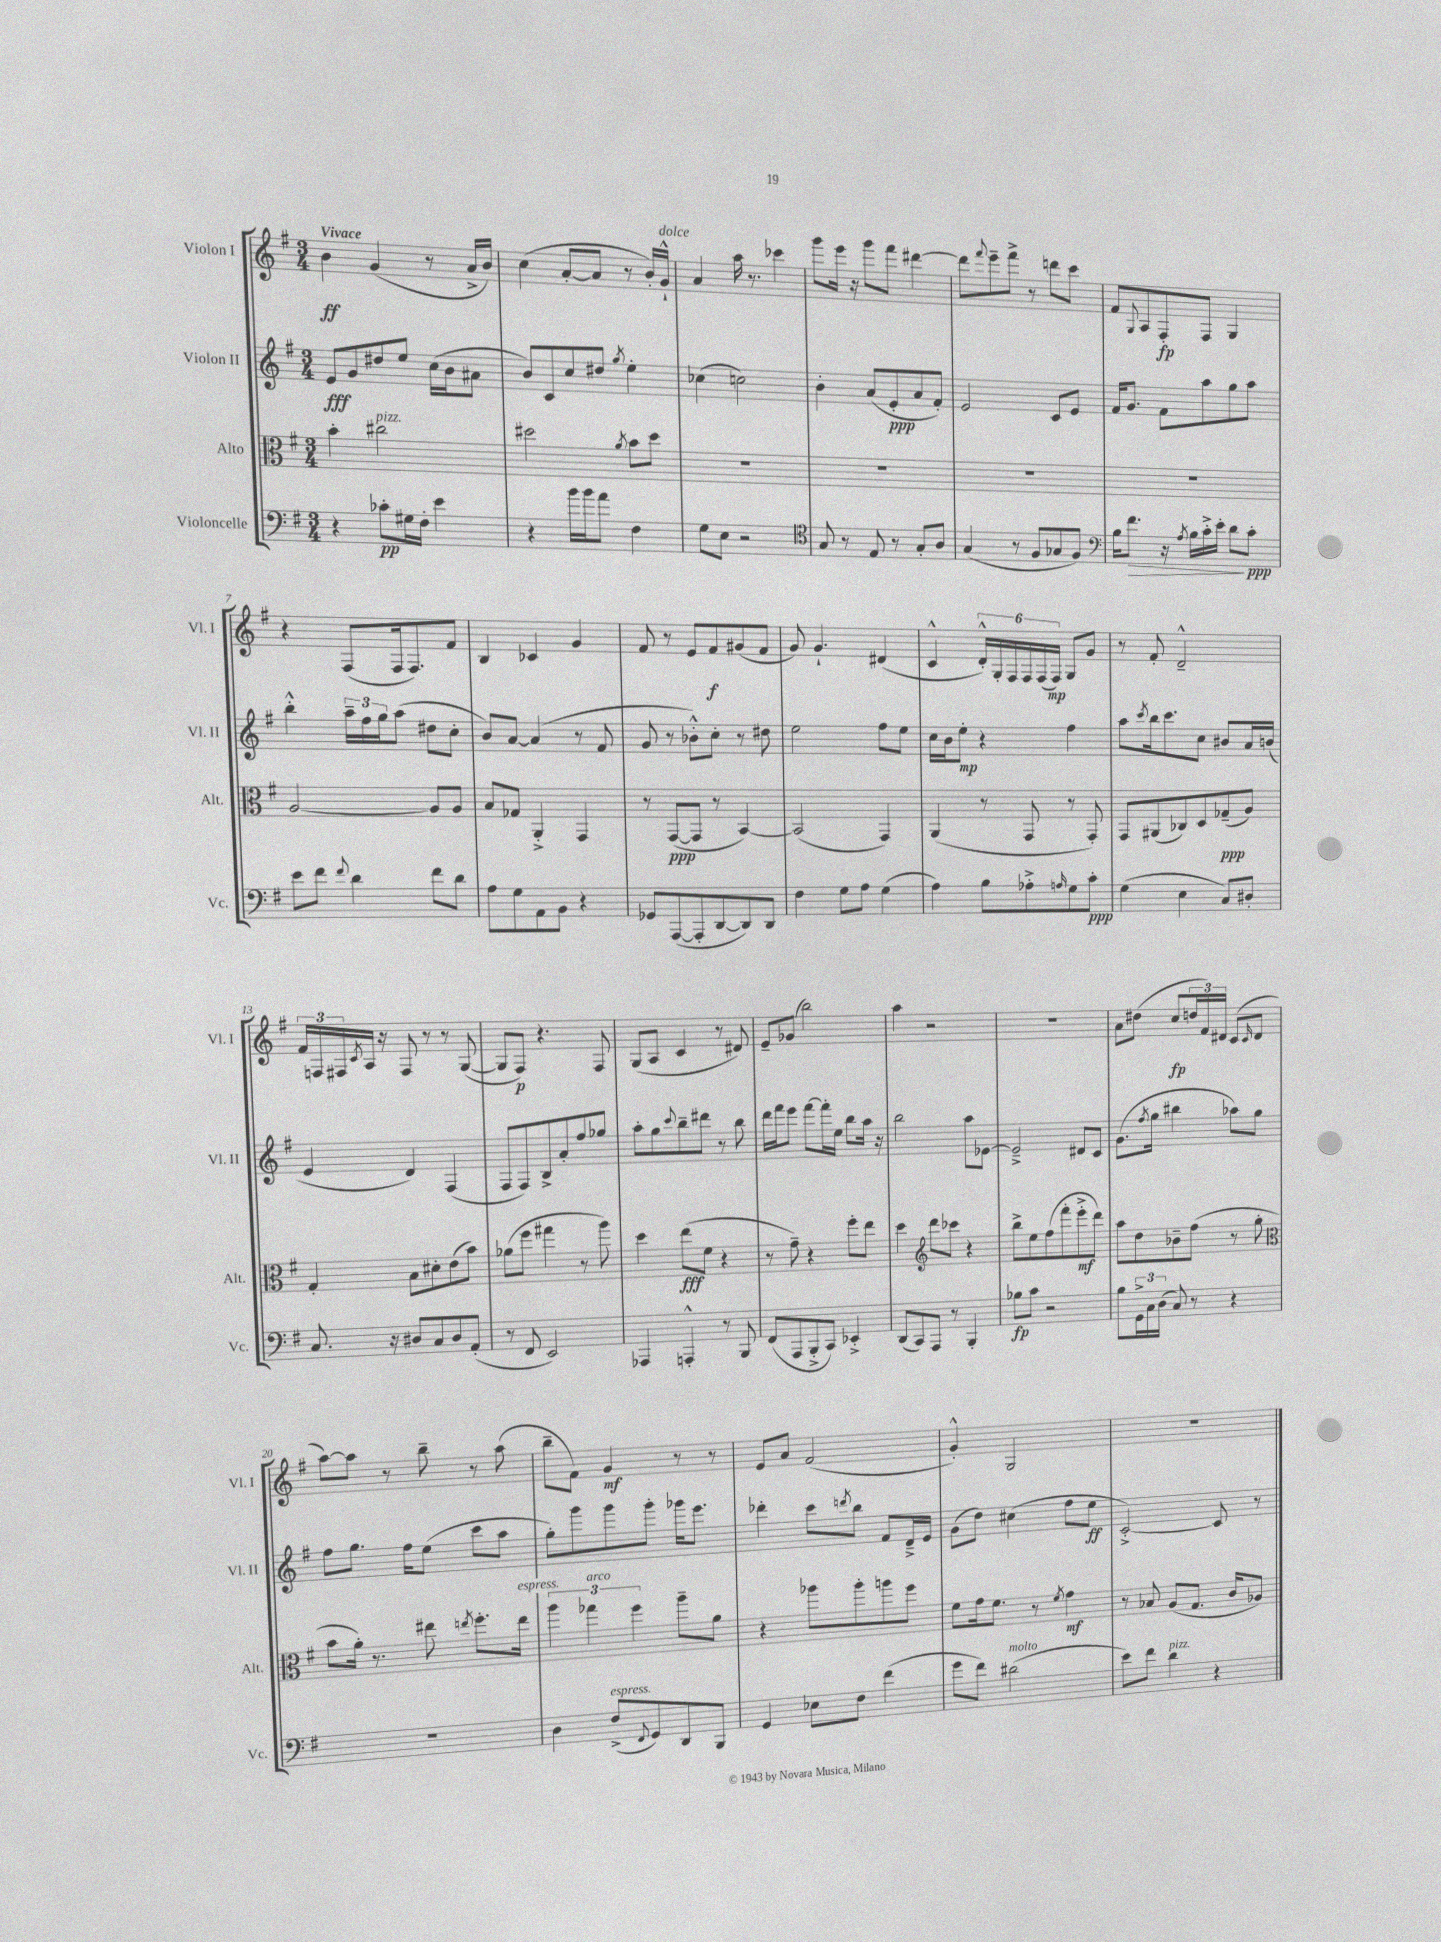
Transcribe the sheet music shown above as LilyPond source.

<<
\new StaffGroup <<
\new Staff = "s0" \with { instrumentName = "Violon I" shortInstrumentName = "Vl. I" } {
    \clef treble \key g \major \numericTimeSignature \time 3/4 \tempo "Vivace"
    b'4\ff g'4( r8 a'16-> b'16) |
    c''4( a'8~-. a'8 r8 b'16-.) g'16-!-^^\markup { \italic "dolce" } |
    a'4 a''16 r8. ces'''4 |
    g'''8 e'''16 r16 g'''8 fis'''8 dis'''4~ |
    dis'''8 \appoggiatura { fis'''8 } e'''8-- fis'''8-> r8 d'''8 c'''8 |
    fis'8 \appoggiatura { g8 } a8 fis8-.\fp fis8 g4 |
    r4 fis8( fis16 fis8.) fis'8 |
    b4 ces'4 g'4 |
    fis'8 r8 e'8 fis'8\f gis'8( fis'8 |
    g'8) g'4.-! dis'4( |
    c'4-^ \tuplet 6/4 { d'16-.-^) g16-. fis16 fis16 fis16( fis16\mp) } g8 g'8 |
    r8 fis'8-. d'2---^ |
    \tuplet 3/2 { fis'16 f16 fis16 } \acciaccatura { c'8 } a16 r16 fis8 r8 r8 g8~( |
    g8 fis8\p) r4. fis8 |
    g8( a8 c'4 r8 dis'8) |
    e'8-- ges'8( b''2) |
    a''4 r2 |
    R2. |
    a'8 dis''8( c''8\fp \tuplet 3/2 { d''16 fis'16) dis'16 } c'8( \grace { c'16 } dis'8 |
    a''8~) a''8 r8 b''8-- r8 a''8( |
    b''8-- fis'8) g'4\mf r8 r8 |
    e'8 a'8 fis'2( |
    g'4-.-^) g2 |
    R2. \bar "|." |
}
\new Staff = "s1" \with { instrumentName = "Violon II" shortInstrumentName = "Vl. II" } {
    \clef treble \key g \major \numericTimeSignature \time 3/4
    e'8\fff g'8 dis''8 e''8 c''16( b'16 ais'8 |
    b'8) c'8 c''8 dis''8 \acciaccatura { g''8 } e''4-. |
    ces''4( c''2) |
    b'4-. a'8( e'8-.\ppp a'8 fis'8-.) |
    e'2 c'8 e'8 |
    fis'16 g'8. fis'8 a''8 g''8 a''8 |
    b''4-.-^ \tuplet 3/2 { a''16-- fis''16 g''16 } a''8( dis''8 c''8-. |
    b'8) a'8~ a'4( r8 fis'8 |
    g'8 r8 bes'8-.-^) c''8-. r8 dis''8 |
    e''2 fis''8 e''8 |
    c''16 b'16 e''8-.\mp r4 fis''4 |
    a''8 \acciaccatura { c'''8 } b''16 c'''8. c''8 bis'8 a'16 b'16( |
    e'4 d'4) fis4( |
    fis8 fis8) b8-> a'8-. fis''8 ges''8 |
    a''8-. g''8 \appoggiatura { c'''8 } b''8-- dis'''8 r8 b''8 |
    d'''16 fis'''16 e'''8 fis'''8~ fis'''16-. e''16 b''8 a''16 r16 |
    b''2 a''8 ees'8~ |
    ees'2---> dis'8 c'8 |
    g'8.( \acciaccatura { fis''8 } g''16 bis''4 aes''8) g''8 |
    fis''8 g''8. fis''16 e''8( c'''8 a''8 |
    g''8-.) g'''8 g'''8 g'''8-. ges'''16 e'''8. |
    des'''4-. c'''8 \acciaccatura { d'''8 } b''8 fis'8 d'16---> e'16 |
    g'8( d''8) cis''4( fis''8 e''8\ff |
    c'2~-.->) c'8 r8 \bar "|." |
}
\new Staff = "s2" \with { instrumentName = "Alto" shortInstrumentName = "Alt." } {
    \clef alto \key g \major \numericTimeSignature \time 3/4
    b'4-. cis''2^\markup { \italic "pizz." } |
    dis''2 \acciaccatura { a'8 } b'8 dis''8 |
    R2. |
    R2. |
    R2. |
    R2. |
    a2~ a8 a8 |
    b8 ges8 a,4-.-> g,4 |
    r8 g,8~\ppp( g,8 r8 b,4~) |
    b,2( g,4) |
    a,4( r8 g,8 r8 g,8-.) |
    g,8 ais,8( ces8) d8 ges8--\ppp( a8) |
    g4-. b8 dis'8-. e'8( b'8) |
    aes'8( fis''8 gis''4 r8 a''8) |
    d''4 e''8\fff( fis'8 r4 |
    r8 g'8--) r4 fis''8-. e''8 |
    d''4 \clef treble d'''8 ces'''8 r4 |
    b''8-> e''8 fis''8( fis'''8-. e'''8-.->\mf d'''8) |
    a''8 d''8 bes'8-- fis''8( r8 g''8-. |
    \clef alto b'8 a'16-.) r8. eis''8 \acciaccatura { e''8 } fis''8.-. e''16^\markup { \italic "espress." } |
    \tuplet 3/2 { a''4 ges''4^\markup { \italic "arco" } fis''4 } a''8-- a'8 |
    r4 aes''8 aes''8-. a''8 fis''8 |
    fis'8 g'16 fis'8. r8 \acciaccatura { fis'8 } g'4\mf |
    r8 bes8 a8( g8. c'16 aes8) \bar "|." |
}
\new Staff = "s3" \with { instrumentName = "Violoncelle" shortInstrumentName = "Vc." } {
    \clef bass \key g \major \numericTimeSignature \time 3/4
    r4 ces'8-.\pp gis16 fis16-. e'4 |
    r4 b'16 b'16 a'8 fis4 |
    g8 e8 r2 |
    \clef tenor g8 r8 e8 r8 g8-. a8 |
    g4( r8 fis8 ges8 fis8) |
    \clef bass b16 fis'8.\> r16 \acciaccatura { a8 } b16 c'16-.-> e'16-. d'8\! c'8-.\ppp |
    e'8 fis'8 \appoggiatura { fis'8 } d'4 fis'8 d'8 |
    a8 g8 a,8 b,8 r4 |
    ges,8 a,,8~( a,,8-. d,8~ d,8) d,8 |
    fis4 g8 a8 g4( |
    a4) b8 aes8-.-> \grace { a16 } g8 c'8-.\ppp |
    g4( e4 c8) dis8-. |
    c8. r16 dis8 c8 dis8 a,8-.( |
    r8 fis,8 e,2) |
    aes,,4 a,,4-.-^ r8 b,,8 |
    fis,8( a,,8 b,,8-.-> c,8) ees,4-.-> |
    d,8( c,8) a,,8 r8 b,,4-. |
    bes8\fp c'8 r2 |
    b8 \tuplet 3/2 { g,16-> c16 d16( } c8) r8 r4 |
    R2. |
    d4 fis8->^\markup { \italic "espress." }( \appoggiatura { fis,8 } g,8) d,8 b,,8 |
    g,4 ees8 fis8 fis'4( |
    g'8 fis'8) dis'2^\markup { \italic "molto" }( |
    e'8) fis'8 d'4^\markup { \italic "pizz." } r4 \bar "|." |
}
>>
>>
